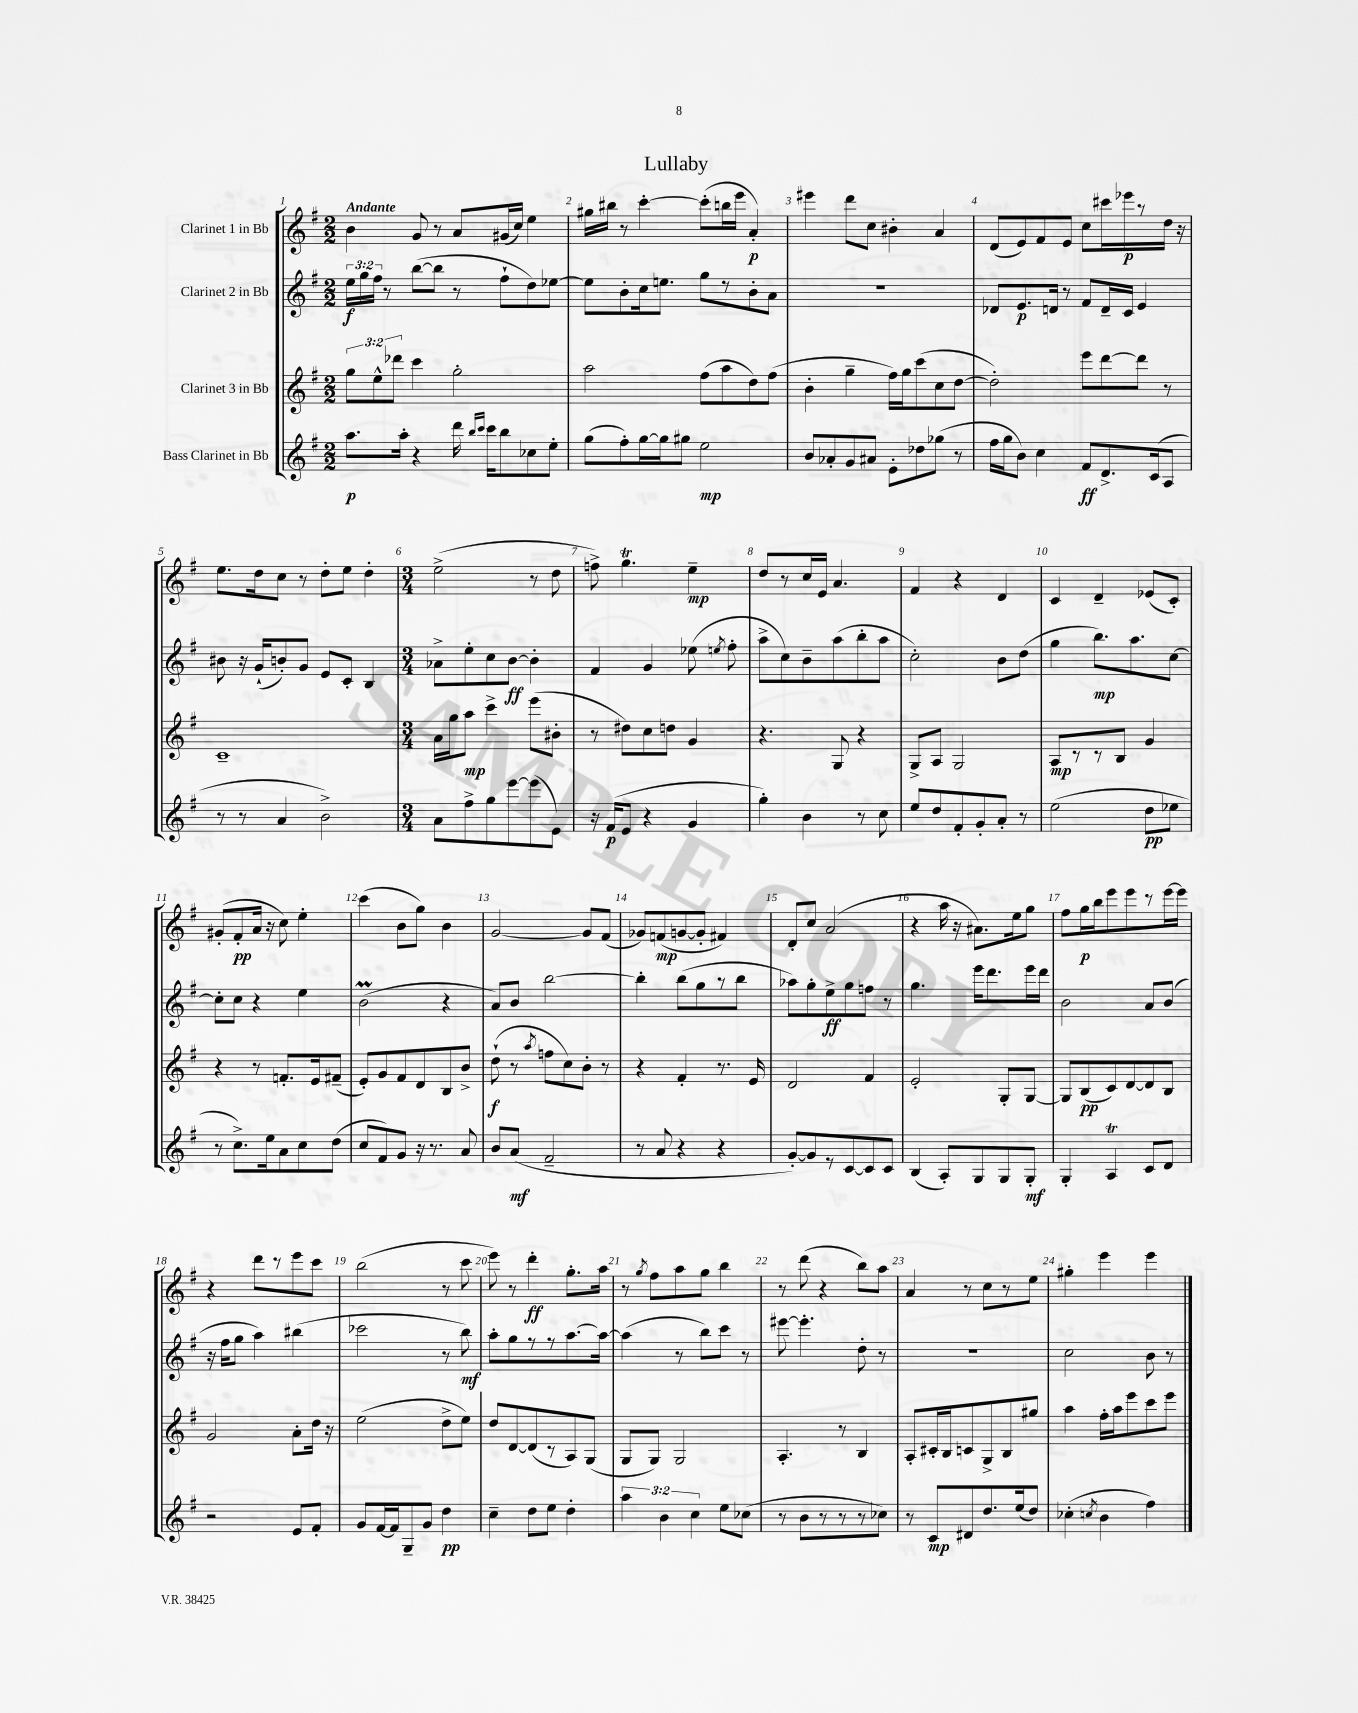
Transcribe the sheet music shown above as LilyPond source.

\header { title = "Lullaby" }
<<
\new StaffGroup <<
\new Staff = "s0" \with { instrumentName = "Clarinet 1 in Bb" } {
    \clef treble \key g \major \numericTimeSignature \time 2/2 \tempo "Andante"
    \autoBeamOff b'4 g'8 r8 a'8[ gis'16( c''16]) e''4 |
    gis''16[ bis''16] r8 c'''4~-. c'''8[-.( b''16 e'''16] a'4-.\p) |
    eis'''4 d'''8[ c''8] bis'4-. a'4 |
    d'8[( e'8) fis'8 e'8] c''8[ cis'''16 ees'''16\p r8 d''16] r16 |
    e''8.[ d''16 c''8] r8 d''8[-. e''8] d''4-. |
    \numericTimeSignature \time 3/4 e''2->( r8 d''8 |
    f''8->) g''4.\trill e''4--\mp |
    d''8[ r8 c''16 e'16] a'4. |
    fis'4 r4 d'4 |
    c'4 d'4-- ees'8[( c'8]-.) |
    gis'8[-.( fis'8-.\pp a'16] r16 c''8) e''4-. |
    c'''4( b'8[ g''8]) b'4 |
    g'2~ g'8[ fis'8]( |
    ges'8[) f'8\mp( g'8~ g'8]-. fis'4) |
    d'8[-. c''8] a'2( |
    r4 a''16 r16 ais'8.[) e''16 g''8] |
    fis''8[ g''16\p b''16 e'''8 e'''8 r8 e'''16~ e'''16] |
    r4 d'''8[ r8 e'''8 c'''8] |
    b''2( r8 c'''8 |
    e'''8) r8 d'''4-.\ff g''8.[-. a''16] |
    r8 \acciaccatura { g''8 } fis''8[ a''8 g''8] b''4 |
    r8 d'''8( r4 b''8[) a''8] |
    a'4 r8 c''8[ r8 e''8] |
    gis''4-. e'''4 e'''4 \bar "|." |
}
\new Staff = "s1" \with { instrumentName = "Clarinet 2 in Bb" } {
    \clef treble \key g \major \numericTimeSignature \time 2/2 \override Staff.TupletNumber.text = #tuplet-number::calc-fraction-text
    \autoBeamOff \tuplet 3/2 { e''16[\f g''16 fis''16] } r8 b''8[~( b''8] r8 fis''8[-! d''8) ees''8]~ |
    ees''8[ b'8-. c''16 e''8.] g''8[ r8 b'8-. a'8] |
    r1 |
    des'8[ e'8.\p d'16] r8 fis'8[ d'16-- c'16] e'4 |
    bis'8 r16 g'16[-!( b'8-.) g'8] e'8[ c'8]-. b4 |
    \numericTimeSignature \time 3/4 aes'8[-> e''8-. c''8 b'8]~\ff b'4-. |
    fis'4 g'4 ees''8( \acciaccatura { e''8 } fis''8-. |
    a''8[-> c''8) b'8-- a''8( b''8-. a''8] |
    c''2-.) b'8[ d''8]( |
    g''4 b''8.[\mp) a''8. c''8]~ |
    c''8[-. c''8] r4 e''4 |
    b'2\prall( r4 |
    a'8[) b'8] b''2~ |
    b''4-. b''8[( g''8 r8 b''8] |
    aes''8[) g''8-. e''8->\ff g''8 f''8] r8 |
    g''4. e'''16[ d'''8. e'''16 d'''16] |
    b'2 a'8[ b'8]( |
    r16 fis''16[ g''8] a''4) bis''4( |
    ces'''2 r8 b''8\mf) |
    a''8[-. g''8 r8 r8 a''8.~ a''16]~ |
    a''4( r8 b''8[) c'''8] r8 |
    eis'''8~ eis'''4.-. d''8-. r8 |
    R2. |
    c''2 b'8 r8 \bar "|." |
}
\new Staff = "s2" \with { instrumentName = "Clarinet 3 in Bb" } {
    \clef treble \key g \major \numericTimeSignature \time 2/2 \override Staff.TupletNumber.text = #tuplet-number::calc-fraction-text
    \autoBeamOff \tuplet 3/2 { g''8[ e''8-^ des'''8] } c'''4 g''2-. |
    a''2 fis''8[( a''8 d''8) fis''8]( |
    b'4-. g''4-- fis''16[) g''16 c'''8( c''8 d''8]~ |
    d''2-.) e'''8[ d'''8~ d'''8] r8 |
    c'1-- |
    \numericTimeSignature \time 3/4 a'16[ g''16 a''8]\mp c'''4-> e'''8[( bis'8]-. |
    r8 dis''8[) c''8 d''8] g'4 |
    r4. g8 r4 |
    g8[-> a8] g2 |
    a8[\mp r8 r8 b8] g'4 |
    r4 r8 f'8.[-. e'16 fis'8]--( |
    e'8[-.) g'8 fis'8 d'8 b8 b'8]-> |
    d''8-!\f( r8 \acciaccatura { a''8 } f''8[ c''8) b'8]-. r8 |
    r4 fis'4-. r8. e'16 |
    d'2 fis'4 |
    e'2-. g8[-. g8]~ |
    g8[ b8\pp( c'8) d'8~ d'8 b8] |
    g'2 a'8[-. d''16] r16 |
    e''2( d''8[-> e''8]) |
    d''8[ d'8~ d'8( r8 a8) g8]( |
    g8[ g8]) g2 |
    a4.-. r8 b4 |
    a8[-. cis'16-. b16 c'8 g8-> b8 gis''8] |
    a''4 fis''16[-. a''16 e'''8 c'''8 e'''8] \bar "|." |
}
\new Staff = "s3" \with { instrumentName = "Bass Clarinet in Bb" } {
    \clef treble \key g \major \numericTimeSignature \time 2/2 \override Staff.TupletNumber.text = #tuplet-number::calc-fraction-text
    \autoBeamOff a''8.[\p a''16]-. r4 d'''16 \grace { b''16[ c'''16] } c'''16[ b''8 ces''8 e''8]-. |
    g''8[( fis''8-.) g''16~ g''16 gis''8] e''2\mp |
    b'8[ aes'8-. g'8 ais'8] e'8[-. des''8 ges''8]( r8 |
    fis''16[ g''16 b'8]) c''4 fis'8[\ff d'8.-> c'16( a8] |
    r8 r8 a'4 b'2->) |
    \numericTimeSignature \time 3/4 a'8[ fis''8-> g''8 e'''8~ e'''8( e'8]) |
    r16 fis'16[\p( e'8] r4 g'4 |
    g''4-.) b'4 r8 c''8 |
    e''8[ d''8 fis'8-. g'8-. a'8]-. r8 |
    e''2( d''8[\pp ees''8] |
    r8 c''8.[->) e''16 a'8 c''8 d''8]( |
    c''8[ fis'8) g'8] r16 r8. a'8 |
    b'8[ a'8]\mf( fis'2-- |
    r8 a'8 r4 r4 |
    g'8[~-.) g'8 r8 c'8~ c'8 c'8] |
    b4( a8[-.) g8 g8 g8]-.\mf |
    g4-. a4\trill c'8[ d'8] |
    r2 e'8[ fis'8]-. |
    g'8[ fis'16~ fis'16 g8-- g'8] d''4\pp |
    c''4-- d''8[ e''8] d''4-. |
    \tuplet 3/2 { a''4 b'4 c''4 } e''8[ ces''8]( |
    r8 b'8[ r8 r8 r8 ces''8]) |
    r8 c'8[\mp dis'8 d''8. e''16( d''8]) |
    ces''4-.( \acciaccatura { c''8 } b'4 fis''4) \bar "|." |
}
>>
>>
\layout { \context { \Score \override BarNumber.break-visibility = ##(#f #t #t) barNumberVisibility = #all-bar-numbers-visible } }
